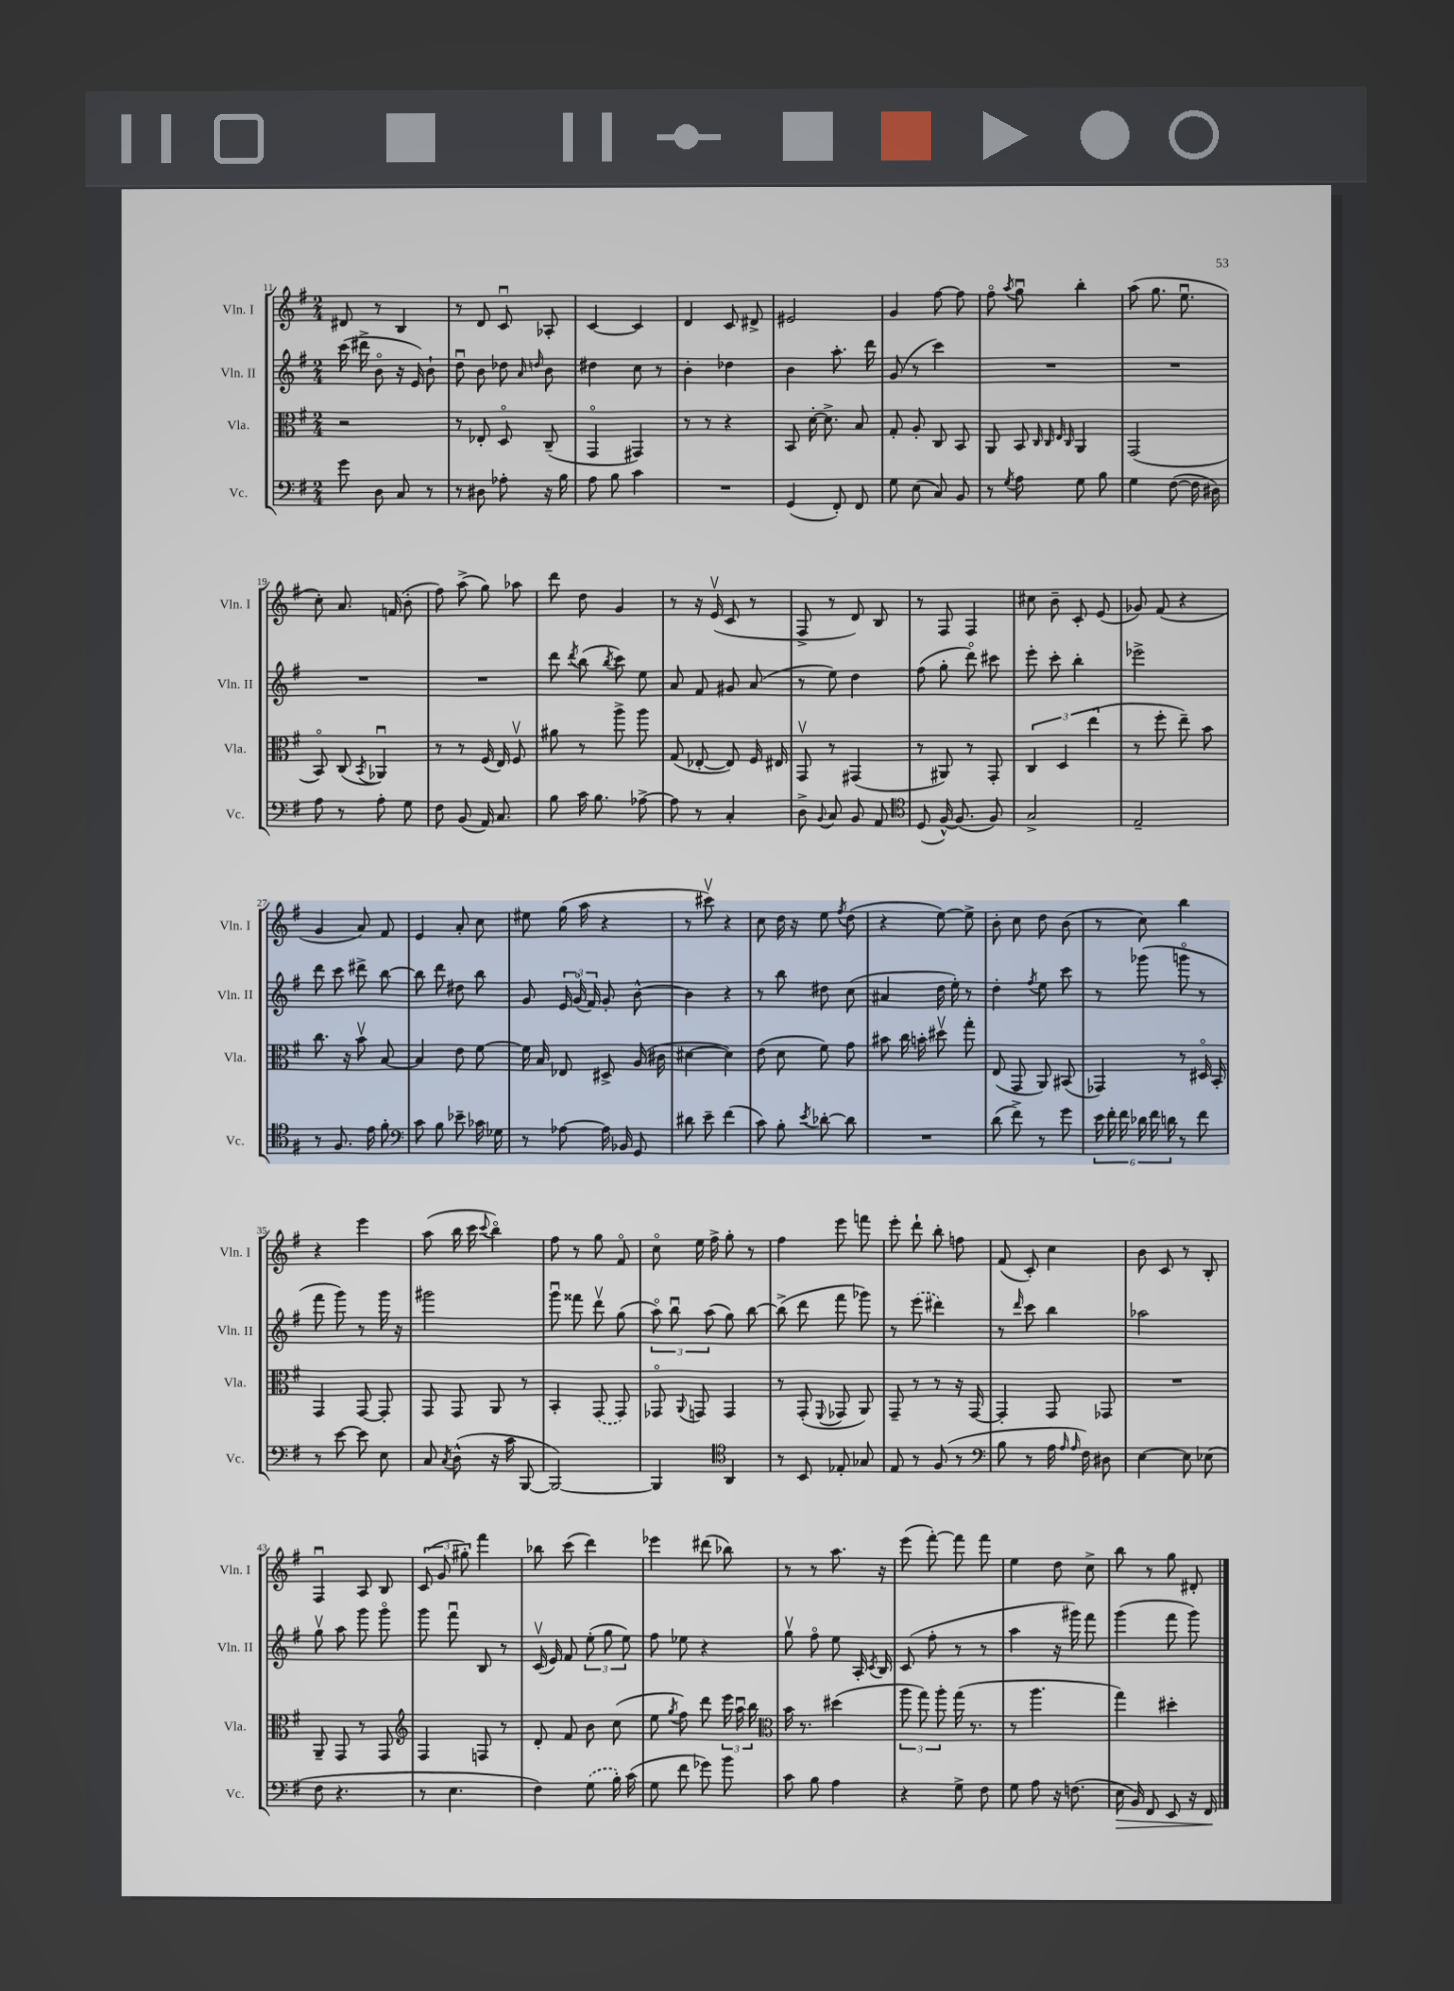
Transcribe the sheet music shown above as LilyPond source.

<<
\new StaffGroup <<
\new Staff = "s0" \with { instrumentName = "Vln. I" shortInstrumentName = "Vln. I" } {
    \clef treble \key g \major \numericTimeSignature \time 2/4
    \autoBeamOff dis'8 r8 b4 |
    r8 d'8 c'8\downbow aes8-. |
    c'4~ c'4 |
    d'4 c'8 dis'8-> |
    eis'2 |
    g'4 fis''8~ fis''8 |
    fis''8\flageolet \acciaccatura { a''8 } g''8\downbow b''4-. |
    a''8( g''8. e''8.\downbow |
    c''8-.) a'8. f'16( b'8-. |
    fis''8) a''8->( g''8) aes''8 |
    d'''8 d''8 g'4 |
    r8 r16 e'16\upbow( c'8 r8 |
    fis8-> r8 d'8) b8 |
    r8 fis8 fis4 |
    cis''8 b'8-- c'8-. e'8( |
    ges'8) fis'8( r4 |
    g'4 a'8) fis'8 |
    e'4 a'8-. c''8 |
    eis''8 g''16( a''16 r4 |
    r8 cis'''8\upbow) r4 |
    c''8 d''16 r16 e''8 \acciaccatura { fis''8 } d''8( |
    r4 e''8~) e''8-> |
    b'8-. c''8 d''8 b'8( |
    r8 c''8) b''4 |
    r4 e'''4 |
    a''8( b''16 c'''16 \appoggiatura { c'''8 } b''4\flageolet) |
    fis''8 r8 g''8 fis'8\flageolet |
    c''8\flageolet e''16 fis''16-> g''8-. r8 |
    fis''4 e'''8 f'''8 |
    e'''8-. d'''8-! b''8-. f''8 |
    fis'8( c'8-.) c''4 |
    b'8 c'8 r8 b8-. |
    fis4\downbow a8 b8 |
    \tuplet 3/2 { c'8( g'8 gis''8-.) } fis'''4 |
    bes''8 c'''8( d'''4) |
    ees'''4 dis'''8( bes''8) |
    r8 r8 a''8. r16 |
    e'''8( fis'''8~-.) fis'''8 fis'''8 |
    e''4 d''8 c''8-> |
    b''8 r8 g''8 dis'8-. \bar "|." |
}
\new Staff = "s1" \with { instrumentName = "Vln. II" shortInstrumentName = "Vln. II" } {
    \clef treble \key g \major \numericTimeSignature \time 2/4
    \autoBeamOff c'''16( dis'''16-> b'8\flageolet r16 e'16) b'8-! |
    d''8\downbow b'8 des''8 \grace { a'16 d''16 } b'8 |
    dis''4 c''8 r8 |
    b'4-. des''4 |
    b'4 a''8.-. d'''16 |
    g'8( r8 c'''4) |
    R2 |
    R2 |
    R2 |
    R2 |
    d'''8 \acciaccatura { d'''8 } b''8( \acciaccatura { b''8 } c'''8) e''8 |
    a'8 fis'8 gis'8 a'8( |
    r8 e''8) d''4 |
    fis''8( g''8-. d'''8\flageolet) cis'''8 |
    e'''8-. c'''8-. b''4-. |
    ees'''2-> |
    d'''8 c'''8 dis'''8-> b''8~ |
    b''8 d'''8 dis''8 b''8 |
    g'8 \tuplet 3/2 { e'16 g'16\flageolet( fis'16) } g'8-. b'8~-^ |
    b'4 r4 |
    r8 b''8 dis''8 c''8( |
    ais'4 d''16 e''16-.) r8 |
    d''4-. \acciaccatura { fis''8 } e''8 c'''8 |
    r8 ges'''8( g'''8\flageolet r8 |
    fis'''8 g'''8) r8 g'''16 r16 |
    gis'''2 |
    g'''8\downbow fisis'''8 d'''8\upbow g''8( |
    \tuplet 3/2 { a''8\flageolet) b''8\downbow a''8( } g''8) b''8~ |
    b''8->( d'''8 fis'''8 ges'''8) |
    r8 \once \slurDashed e'''8( dis'''4) |
    r8 \grace { d'''16 } c'''8 b''4 |
    aes''2 |
    g''8\upbow a''8 g'''8 g'''8\flageolet |
    g'''8 fis'''8\downbow b8 r8 |
    c'16\upbow( e'16) fis'8 \tuplet 3/2 { e''8-.( g''8 e''8) } |
    fis''8 ees''8 r4 |
    g''8\upbow fis''8\flageolet e''8 a16-. \acciaccatura { c'8 } b16 |
    c'8( fis''8-. r8 r8 |
    a''4 r16 gis'''16) fis'''8 |
    g'''4( fis'''8 g'''8) \bar "|." |
}
\new Staff = "s2" \with { instrumentName = "Vla." shortInstrumentName = "Vla." } {
    \clef alto \key g \major \numericTimeSignature \time 2/4
    \autoBeamOff r2 |
    r8 ees8-. d8\flageolet c8--( |
    g,4\flageolet gis,4) |
    r8 r8 r4 |
    b,8 d'16~-. d'8.-> b8 |
    g8-. a8-. c8 b,8 |
    a,8 b,8 \grace { c32 c32 e32 c32 } a,4 |
    g,2( |
    b,8\flageolet) c8( \acciaccatura { b,8 } aes,4\downbow) |
    r8 r8 fis16( e16) fis8\upbow |
    ais'8 r8 a''8-> a''8 |
    g8( ees8~-. ees8) fis16 eis16 |
    g,8\upbow r8 gis,4( |
    r8 ais,8) r8 g,8-. |
    \tuplet 3/2 { c4 d4 e''4( } |
    r8 fis''8-. e''8--) b'8 |
    c''8. r16 b'8\upbow b8~ |
    b4 e'8 fis'8~ |
    fis'16 b16 ees8 dis8-> a16( cis'16 |
    dis'4~ dis'4) |
    e'8( d'8 fis'8) g'8 |
    bis'8 c''16 b'16-. dis''8\upbow g''8-. |
    e8( g,8 a,8) bis,8( |
    ges,4) r8 dis16\flageolet b,16-. |
    g,4 g,8~ g,8-. |
    g,8 g,8 a,8 r8 |
    b,4-. \once \slurDashed g,8( g,8) |
    ges,8\flageolet \appoggiatura { a,8 } g,8 g,4 |
    r8 g,8-.( \appoggiatura { fis,8 } ges,8 a,8) |
    g,8-- r8 r8 r16 g,16~ |
    g,4-. g,8 ges,8 |
    R2 |
    a,8-- g,8 r8 g,8 |
    \clef treble fis4 f8 r8 |
    d'8-. fis'8 b'8 c''8( |
    e''8 \acciaccatura { g''8 } fis''8) d'''8 \tuplet 3/2 { e'''16 a''16\downbow b''16 } |
    \clef alto b'16 r8. dis''4( |
    \tuplet 3/2 { a''8 g''8) a''8-. } g''16( r8. |
    r8 a''4. |
    g''4) dis''4-. \bar "|." |
}
\new Staff = "s3" \with { instrumentName = "Vc." shortInstrumentName = "Vc." } {
    \clef bass \key g \major \numericTimeSignature \time 2/4
    \autoBeamOff g'8 d8 c8 r8 |
    r8 dis8 aes8-. r16 b16 |
    a8 b8 c'4 |
    R2 |
    g,4( fis,8-.) fis,8 |
    g8 e8( c8) b,8 |
    r8 \acciaccatura { g8 } a8 g8 b8 |
    g4 fis8~( fis16 dis16) |
    a8 r8 a8-. g8 |
    fis8 b,8( a,16) c8. |
    b8 c'16 b8. aes8~-> |
    aes8 r8 c4-. |
    d8-> \appoggiatura { b,8 } c8 b,8 a,8 |
    \clef tenor d8( fis16~-^) fis8.( fis8) |
    g2-> |
    e2-- |
    r8 fis8. e'16 fis'8-. |
    \clef bass c'8 b8 ees'8-- ces'16 ges16 |
    r8 aes8~ aes16 bes,16 g,8 |
    dis'8 e'8-- fis'4( |
    c'8) b8-. \acciaccatura { e'8 } des'8~-. des'8 |
    R2 |
    d'8( fis'8->) r8 g'8 |
    \tuplet 6/4 { e'16 fis'16-. fis'16 des'16 fis'16 d'16 } r8 fis'8 |
    r8 e'8~ e'8 e8 |
    c8 \acciaccatura { c8 } d8-^( r16 c'16 b,,8~ |
    b,,2~) |
    b,,4 \clef tenor a,4 |
    r8 b,8 ees8-. ges8 |
    e8 r8 fis8( r8 |
    \clef bass b8 r8 a16 \grace { a16 a16 } fis16) dis8 |
    e4~ e8 ees8( |
    fis8 r4. |
    r8 e4. |
    fis4) \once \slurDashed g8( b16-.) c'16( |
    g8 fis'8 ges'8) b'8 |
    c'8 b8 a4 |
    r4 g8-> fis8 |
    g8 a8 r16 f8.( |
    e16\> b,16) fis,8 e,8 r16 fis,16\! \bar "|." |
}
>>
>>
\layout { \context { \Score currentBarNumber = #11 } }
